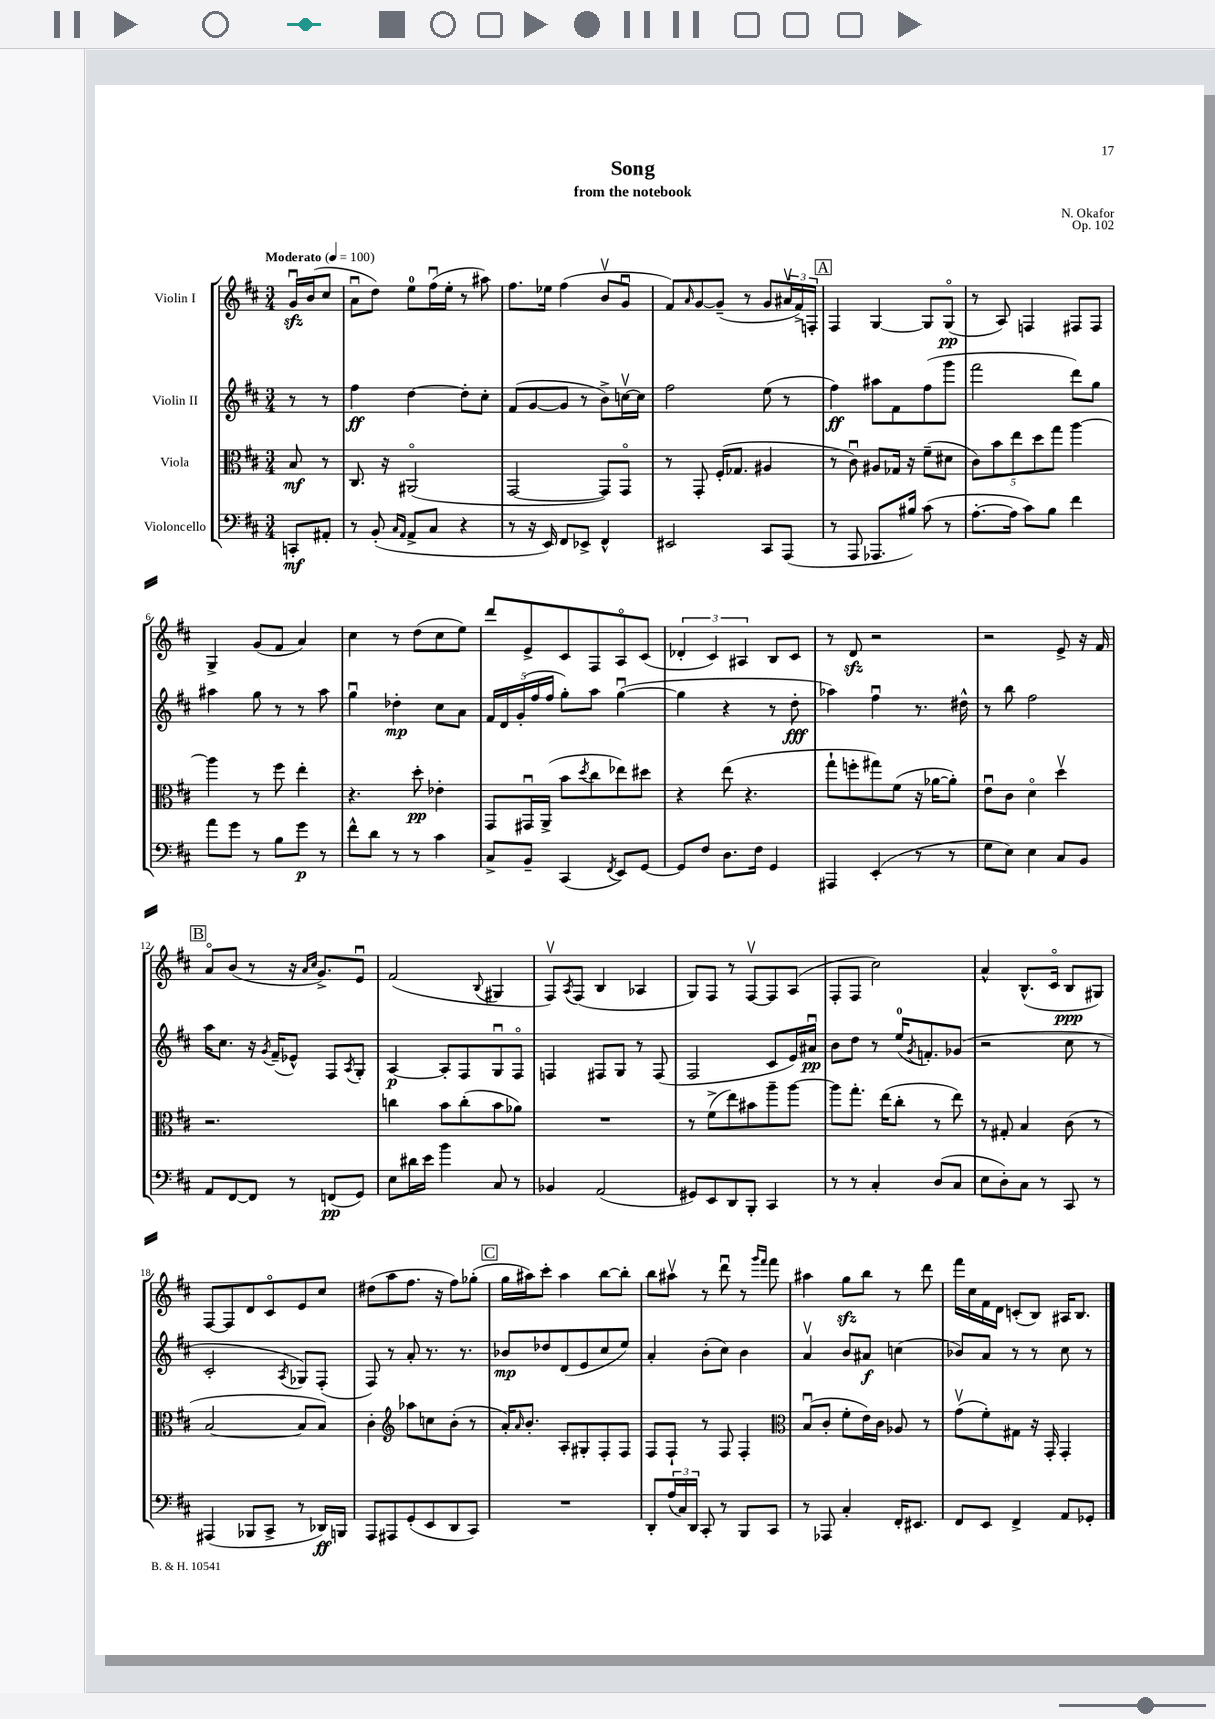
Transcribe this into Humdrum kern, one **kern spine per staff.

**kern	**kern	**kern	**kern
*staff4	*staff3	*staff2	*staff1
*clefF4	*clefC3	*clefG2	*clefG2
*k[f#c#]	*k[f#c#]	*k[f#c#]	*k[f#c#]
*M3/4	*M3/4	*M3/4	*M3/4
*MM100	*MM100	*MM100	*MM100
8CC'/L	8B/	8r	16gu/LL
.	.	.	(16b/J
8AA#'/J	8r	8r	8cc#/J
=	=	=	=
8r	8.C#/	4ff#\	8au\L
(8BB'/	.	.	8dd\J)
.	16r	.	.
16qqC#/LL	.	.	.
16qqAA/JJ	.	.	.
8AA^/L	(2AA#o/	[4dd\	8ee\L
8C#/J	.	.	(16ff#u\L
.	.	.	16ee'\JJ
4r	.	8dd'\]L	8r
.	.	8cc#'\J	8aa#\)
=	=	=	=
8r	[2GG/	(8f#/L	8.ff#\L
16r	.	[8g/	.
16EE/)	.	.	16ee-\Jk
8FF#/L	.	8g/]J	(4ff#\
8EE-^/J	.	8r	.
4FF#^^/	8GG/]L)	8b^\L)	8bv/L
.	8GGo/J	[16ccv\L	8gu/J
.	.	16cc\]JJ	.
=	=	=	=
2EE#/	8r	2ff#\	8f#/L)
.	.	.	16qqa/
.	8GG'/	.	[8g/
.	(16F#'/LK	.	(8g~/]J
.	8.G-/J	.	.
.	.	.	8r
8CC#/L	4A#/	(8ee\	8g/L
(8AAA/J	.	8r	24a#v/L
.	.	.	24f#^/)
.	.	.	24F'/JJ
=	=	=	=
8r	8r	4ff#\)	4F#/
8AAA/	8c#u\)	.	.
8.AAA-/L	8A#/L	8aa#\L	[4G/
.	16G-/Jk	8f#\	.
16B#/Jk)	16r	.	.
(8c#\	(8f#~\L	(8ff#\	8G/]L
8r	8d#\J	8ggg\J	(8Go/J
=	=	=	=
[8.A'\L	10c#\L)	2fff#\	8r
.	10b\	.	.
.	.	.	8A/)
16A\]Jk	.	.	.
.	10ee\	.	.
8c#\L)	.	.	4F/
.	10dd\	.	.
8B\J	.	.	.
.	10gg\J	.	.
4f#\	[4aa\	8ddd\L)	8F#/L
.	.	8gg\J	8F#/J
=	=	=	=
8a\L	4aa\]	4aa#\	4G^/
8g\J	.	.	.
8r	8r	8gg\	(8g/L
8B\L	8ff#\	8r	8f#/J
8g\J	4ee'\	8r	4a/)
8r	.	8aa#\	.
=	=	=	=
8f#^^\L	4.r	4ggu\	4cc#\
8d\J	.	.	.
8r	.	4dd-'\	8r
8r	8dd'\	.	(8dd\L
4c#\	4e-'\	8cc#\L	8cc#\
.	.	8a\J	8ee\J)
=	=	=	=
8C#^/L	8GG/L	20f#/LL	8ddd/L
.	.	20d/	.
.	.	(20g'/	.
8BB~/J	16GG#u/L	.	8e^/
.	.	20ff#/	.
.	(16AA^/JJ	.	.
.	.	20ff#/JJ	.
(4CC#/	8b\L	8gg'\L)	8c#/
.	8qdd/	.	.
.	8cc#\	8aa\J	8F#/
8qFF#/	.	.	.
8EE/L)	8ee-\)	([4ggu\	8Ao/
[8GG/J	8dd#\J	.	(8c#/J
=	=	=	=
8GG/]L	4r	4gg\]	6d-'/
8F#/J	.	.	.
.	.	.	6c#/)
8.D\L	(8ee\	4r	.
.	.	.	6A#/
.	4.r	.	.
16F#\Jk	.	.	.
4GG/	.	8r	8B/L
.	.	8dd'\	8c#/J
=	=	=	=
4AAA#/	8gg`\L	4aa-\)	8r
.	8ff'\	.	8d/
(4EE'/	8gg#\)	4ff#u\	2r
.	(8f#\J	.	.
8r	16r	8.r	.
.	[16a-\LK	.	.
8r	8a-'\]J)	.	.
.	.	16dd#^^\	.
=	=	=	=
8G\L	8eu\L	8r	2r
8E\J)	8c#\J	8bb\	.
4E\	4do\	2ff#\	.
8C#/L	4ddv\	.	8e^/
8BB/J	.	.	16r
.	.	.	16f#/
=	=	=	=
8AA/L	2.r	16aa\LK	8ao/L
.	.	8.cc#\J	.
[8FF#/	.	.	(8b/J
8FF#/]J	.	16r	8r
.	.	8qg/	.
.	.	(16f#~/LK	.
8r	.	8e-^^/J)	16r
.	.	.	16qqa/LL
.	.	.	16qqcc#/JJ
.	.	.	8.g^/L)
(8FF/L	.	8F#/L	.
.	.	8qA/	.
8GG/J)	.	8G'/J	8eu/J
=	=	=	=
8E\L	4cc\	[4A/	(2f#/
16d#\L	.	.	.
16e\JJ	.	.	.
4b\	8b\L	8A'/]L	.
.	(8cc'\	8F#/	.
.	.	.	8qqB/
8C#/	8b\	8Gu/	4G#/
8r	8a-\J)	8F#o/J	.
=	=	=	=
4BB-/	2.r	4F/	8F#v/L)
.	.	.	8qA/
.	.	.	(8F#/J
(2AA/	.	8F#/L	4B/
.	.	8G/J	.
.	.	8r	4A-/
.	.	(8F#/	.
=	=	=	=
8GG#/L)	8r	2F#/	8G/L)
8EE/	(8f#^\L	.	8F#/J
8DD/	8ee\)	.	8r
8BBB'/J	8b#\	.	[8F#v/L
4CC#/	8aa~\	8c#/L	8F#/]
.	[8aa\J	16e/L)	(8A/J
.	.	16a#u/JJ	.
=	=	=	=
8r	8aa\]L	8b\L	8F#'/L
8r	8.gg'\J	8dd\J	8F#/J
4C#'/	.	8r	2cc#\)
.	(16ee\LK	.	.
.	8cc#'\J	(16ee/LK	.
.	.	8qg/	.
.	.	8.f'/)	.
(8D/L	8r	.	.
8C#/J	8ee\)	(8g-/J	.
=	=	=	=
8E\L	8r	2r	4a^^/
8D'\)	8G#'/	.	.
8C#\J	4B/	.	(8.B^^/L
8r	.	.	.
.	.	.	16c#o/Jk
8CC#/	(8c#\	8cc#\	8B/L
8r	8r	8r	8G#/J)
=	=	=	=
(4AAA#/	[2B/	2c#'/	[8F#/L
.	.	.	8F#/]
8BBB-/L	.	.	8d/
8CC#^/J	.	.	8c#o/
.	.	8qA/	.
8r	8B/]L	8G-/L)	8e/
16DD-/LL)	8B/J)	(8F#'/J	8cc#/J
16BBB/JJ	.	.	.
=	=	=	=
8AAA/L	4c#'\	8F#/)	(8dd#\L
8AAA#/	.	8r	8aa\
*	*clefG2	*	*
(8GG'/	8aa-\L	8a'/	8.ff#\J
8EE/	8cc\	8.r	.
.	.	.	16r
8DD/	(8b'\J	.	8ff#\L)
.	.	8.r	.
8CC#/J)	8r	.	(8gg-'\J
=	=	=	=
2.r	16a'/LK)	8b-/L	16gg\LL
.	16qqa/	.	.
.	8.b'/J	.	16aa#\J)
.	.	8dd-/	8ccc#'\J
.	8A'/L	(8d/	4aa#\
.	8G#'/	8e/	.
.	8F#'/	8cc#/	[8bb\L
.	8F#/J	8ee/J)	8bb'\]J
=	=	=	=
8DD'/L	8F#/L	4a'/	8bb\L
(24A/L	8F#`/J	.	8aa#v\J
24C#/)	.	.	.
24DD/JJ	.	.	.
8CC#'/	8r	(8b'\L	8r
8r	8F#/	8cc#\J)	8dddu\
8BBB/L	4F#'/	4b\	8r
.	.	.	16qqggg/LL
.	.	.	16qqfff#/JJ
8CC#/J	.	.	8fff#\
=	=	=	=
*	*clefC3	*	*
8r	(8Bu/L	4av/	4aa#\
8AAA-/	8c#'/J	.	.
4C#'/	8f#'\L	8b/L	8gg\L
.	16e\L)	8a#/J	8bb\J
.	16c#\JJ	.	.
16FF#'/LK	8A-/	(4cc\	8r
8.EE#/J	.	.	.
.	8r	.	8ddd\
=	=	=	=
8FF#/L	(8gv\L	8b-/L)	16fff#\LL
.	.	.	16cc#\
8EE/J	8f#'\)	8a/J	16f#\
.	.	.	16d\JJ
4FF#^/	8G#\J	8r	(8c'/L
.	16r	8r	8B/J)
.	16GG'/	.	.
8AA/L	4GG'/	8cc#\	16A#/LK
.	.	.	8.B/J
8GG-'/J	.	8r	.
==	==	==	==
*-	*-	*-	*-
